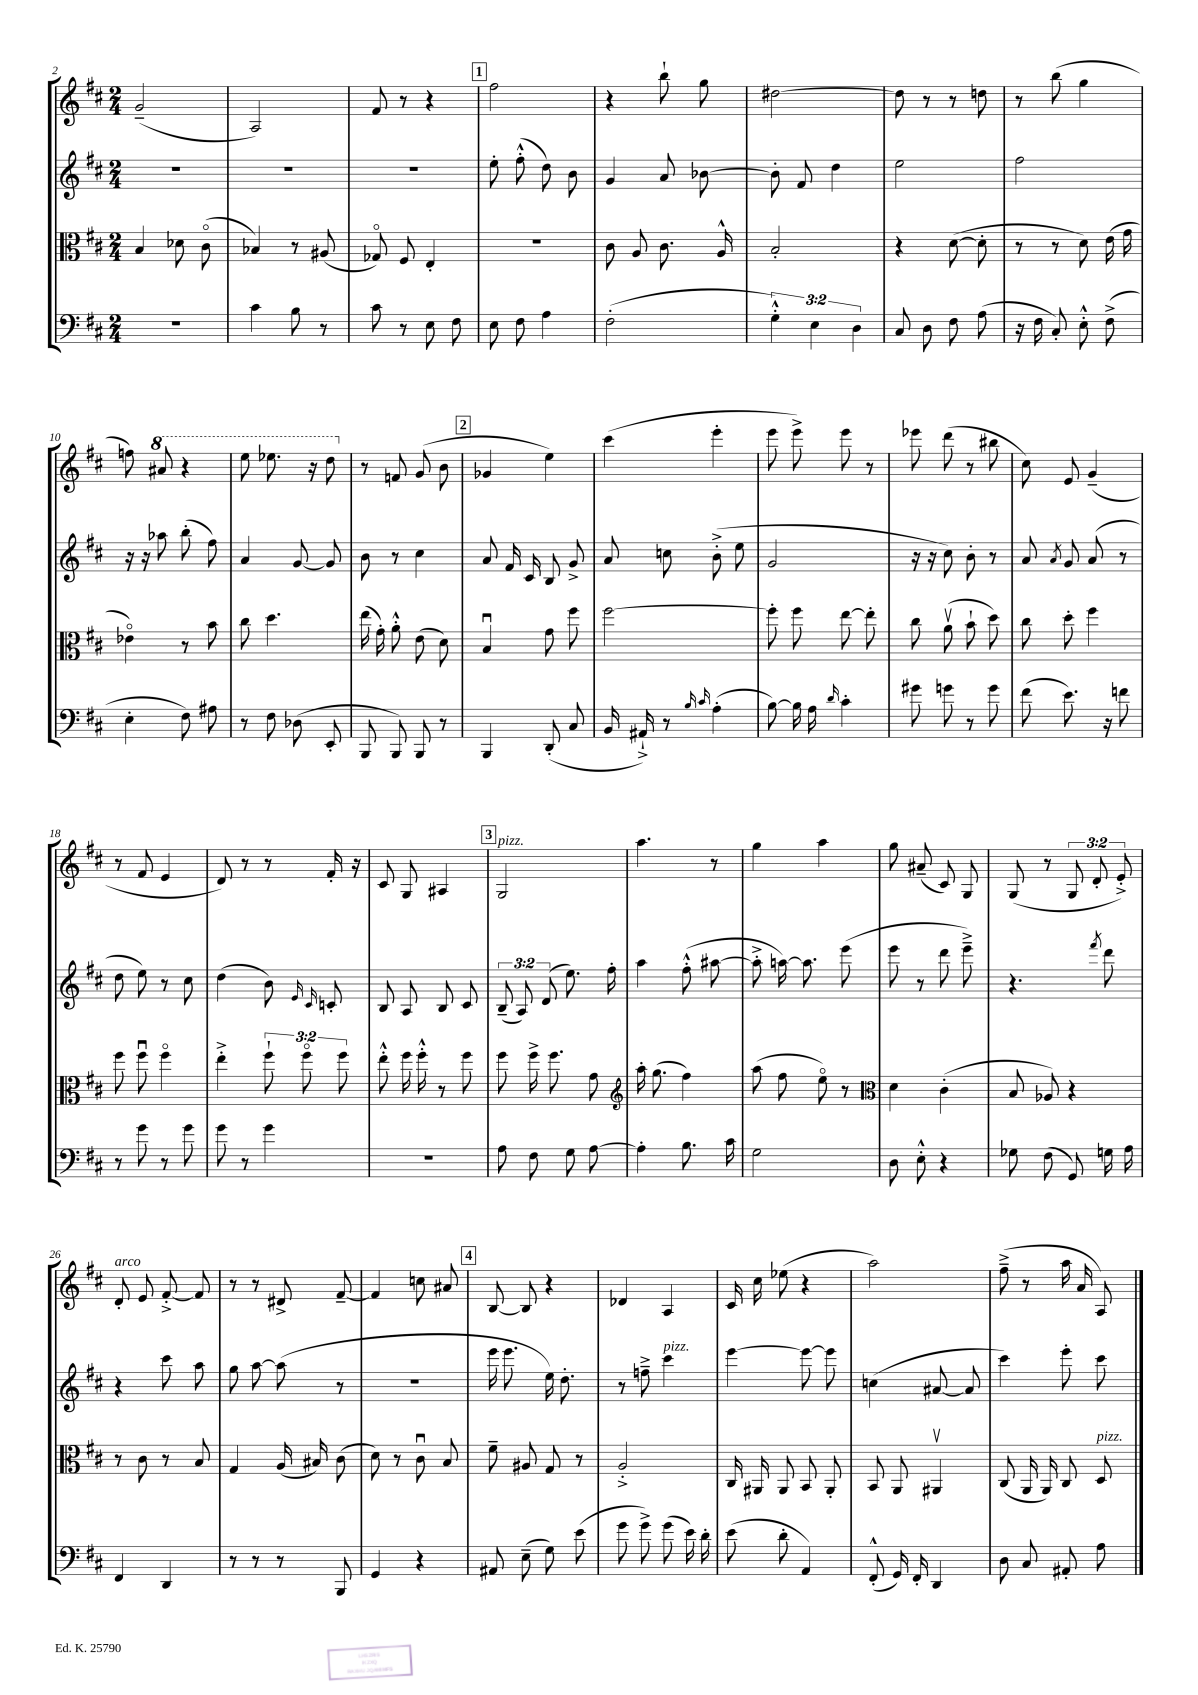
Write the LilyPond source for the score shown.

<<
\new StaffGroup <<
\new Staff = "s0" {
    \clef treble \key d \major \numericTimeSignature \time 2/4 \override Staff.TupletNumber.text = #tuplet-number::calc-fraction-text
    \autoBeamOff g'2--( |
    a2) |
    fis'8 r8 r4 |
    \mark \markup { \box "1" } fis''2 |
    r4 b''8-! g''8 |
    dis''2~ |
    dis''8 r8 r8 d''8 |
    r8 b''8( g''4 |
    f''8) \ottava #1 ais''8 r4 |
    e'''8 ees'''8. r16 d'''8 \ottava #0 |
    r8 f'8 g'8( b'8 |
    \mark \markup { \box "2" } ges'4 e''4) |
    cis'''4( e'''4-. |
    e'''8 e'''8->) e'''8 r8 |
    ees'''8 d'''8( r8 bis''8 |
    cis''8) e'8 g'4--( |
    r8 fis'8 e'4 |
    d'8) r8 r8 fis'16-. r16 |
    cis'8 g8 ais4 |
    \mark \markup { \box "3" } g2^\markup { \italic "pizz." } |
    a''4. r8 |
    g''4 a''4 |
    g''8 ais'8--( cis'8) g8 |
    g8( r8 \tuplet 3/2 { g8 d'8-. e'8-.->) } |
    d'8-.^\markup { \italic "arco" } e'8 fis'8~-.-> fis'8 |
    r8 r8 dis'8-> fis'8~-- |
    fis'4 c''8 ais'8 |
    \mark \markup { \box "4" } b8~ b8 r4 |
    des'4 a4 |
    cis'16 cis''16 ees''8( r4 |
    a''2) |
    fis''8--->( r8 a''16 a'16 a8) \bar "|." |
}
\new Staff = "s1" {
    \clef treble \key d \major \numericTimeSignature \time 2/4 \override Staff.TupletNumber.text = #tuplet-number::calc-fraction-text
    \autoBeamOff R2 |
    R2 |
    R2 |
    \mark \markup { \box "1" } e''8-. fis''8-.-^( d''8) b'8 |
    g'4 a'8 bes'8~ |
    bes'8-. fis'8 d''4 |
    e''2 |
    fis''2 |
    r16 r16 aes''8 b''8-.( fis''8) |
    a'4 g'8~ g'8 |
    b'8 r8 cis''4 |
    \mark \markup { \box "2" } a'8 fis'16 cis'16 b8 g'8-> |
    a'8 c''8 b'8-.->( e''8 |
    g'2 |
    r16 r16 cis''8) b'8-. r8 |
    a'8 \acciaccatura { a'8 } g'8 a'8( r8 |
    d''8 e''8) r8 cis''8 |
    d''4( b'8) \grace { e'16 cis'16 } c'8-. |
    b8 a8 b8 cis'8 |
    \mark \markup { \box "3" } \tuplet 3/2 { b8--( a8) d'8( } e''8.) fis''16-. |
    a''4 fis''8-.-^( ais''8~ |
    ais''8-.-> a''16~) a''8. e'''8( |
    e'''8 r8 d'''8 e'''8--->) |
    r4. \acciaccatura { fis'''8 } d'''8 |
    r4 cis'''8 a''8 |
    g''8 a''8~ a''8( r8 |
    R2 |
    \mark \markup { \box "4" } e'''16 e'''8. e''16) d''8.-. |
    r8 f''8---> cis'''4^\markup { \italic "pizz." } |
    e'''4~ e'''8~ e'''8 |
    c''4( ais'8~ ais'8 |
    cis'''4) e'''8-. cis'''8 \bar "|." |
}
\new Staff = "s2" {
    \clef alto \key d \major \numericTimeSignature \time 2/4 \override Staff.TupletNumber.text = #tuplet-number::calc-fraction-text
    \autoBeamOff b4 des'8 cis'8\flageolet( |
    bes4) r8 ais8( |
    ges8\flageolet) fis8 e4-. |
    \mark \markup { \box "1" } r2 |
    cis'8 a8 cis'8. a16-^ |
    b2-. |
    r4 d'8~( d'8-. |
    r8 r8 d'8) e'16( g'16 |
    ees'4\flageolet) r8 b'8 |
    cis''8 d''4. |
    e''16( g'16-.) a'8-.-^ e'8( d'8) |
    \mark \markup { \box "2" } b4\downbow g'8 fis''8 |
    fis''2~ |
    fis''8-. fis''8 e''8~ e''8-. |
    cis''8 a'8\upbow( b'8-! d''8) |
    cis''8 d''8-. fis''4 |
    fis''8 fis''8\downbow fis''4\flageolet |
    e''4-.-> \tuplet 3/2 { fis''8-! fis''8\flageolet fis''8 } |
    e''8-.-^ fis''16 fis''16-.-^ r8 fis''8 |
    \mark \markup { \box "3" } fis''8 fis''16-> fis''8. g'8 |
    \clef treble a''16-. g''8.( fis''4) |
    a''8( fis''8 e''8\flageolet) r8 |
    \clef alto d'4 cis'4-.( |
    b8 aes8) r4 |
    r8 cis'8 r8 b8 |
    g4 a16( bis16) cis'8( |
    d'8) r8 cis'8\downbow b8 |
    \mark \markup { \box "4" } fis'8-- ais8 g8 r8 |
    a2-.-> |
    cis16 ais,16 ais,8 b,8 ais,8-. |
    b,8 a,8 ais,4\upbow |
    cis8( a,16 a,16) cis8 d8^\markup { \italic "pizz." } \bar "|." |
}
\new Staff = "s3" {
    \clef bass \key d \major \numericTimeSignature \time 2/4 \override Staff.TupletNumber.text = #tuplet-number::calc-fraction-text
    \autoBeamOff R2 |
    cis'4 b8 r8 |
    cis'8 r8 e8 fis8 |
    \mark \markup { \box "1" } e8 fis8 a4 |
    fis2-.( |
    \tuplet 3/2 { g4-.-^) e4 d4 } |
    cis8 d8 fis8 a8( |
    r16 fis16 cis8-.) e8-.-^ fis8->( |
    e4-. fis8) ais8 |
    r8 fis8 des8( e,8-. |
    b,,8 b,,8) b,,8 r8 |
    \mark \markup { \box "2" } b,,4 d,8-.( cis8 |
    b,16 ais,16-!->) r8 \grace { b16 cis'16 } a4-.( |
    b8~) b16 a16 \grace { d'16 } cis'4-. |
    gis'8 g'8 r8 g'8 |
    fis'8( e'8.) r16 f'8 |
    r8 g'8 r8 g'8 |
    g'8 r8 g'4 |
    r2 |
    \mark \markup { \box "3" } a8 fis8 g8 a8~ |
    a4-. b8. cis'16 |
    g2 |
    d8 e8-.-^ r4 |
    ges8 fis8( g,8) g16 a16 |
    fis,4 d,4 |
    r8 r8 r8 b,,8 |
    g,4 r4 |
    \mark \markup { \box "4" } ais,8 e8--( g8) e'8( |
    g'8 g'8->) g'8( e'16) d'16-. |
    e'8( d'8-. a,4) |
    fis,8-.-^( g,16) fis,16-. d,4 |
    d8 cis8 ais,8-. a8 \bar "|." |
}
>>
>>
\layout { \context { \Score currentBarNumber = #2 } }
